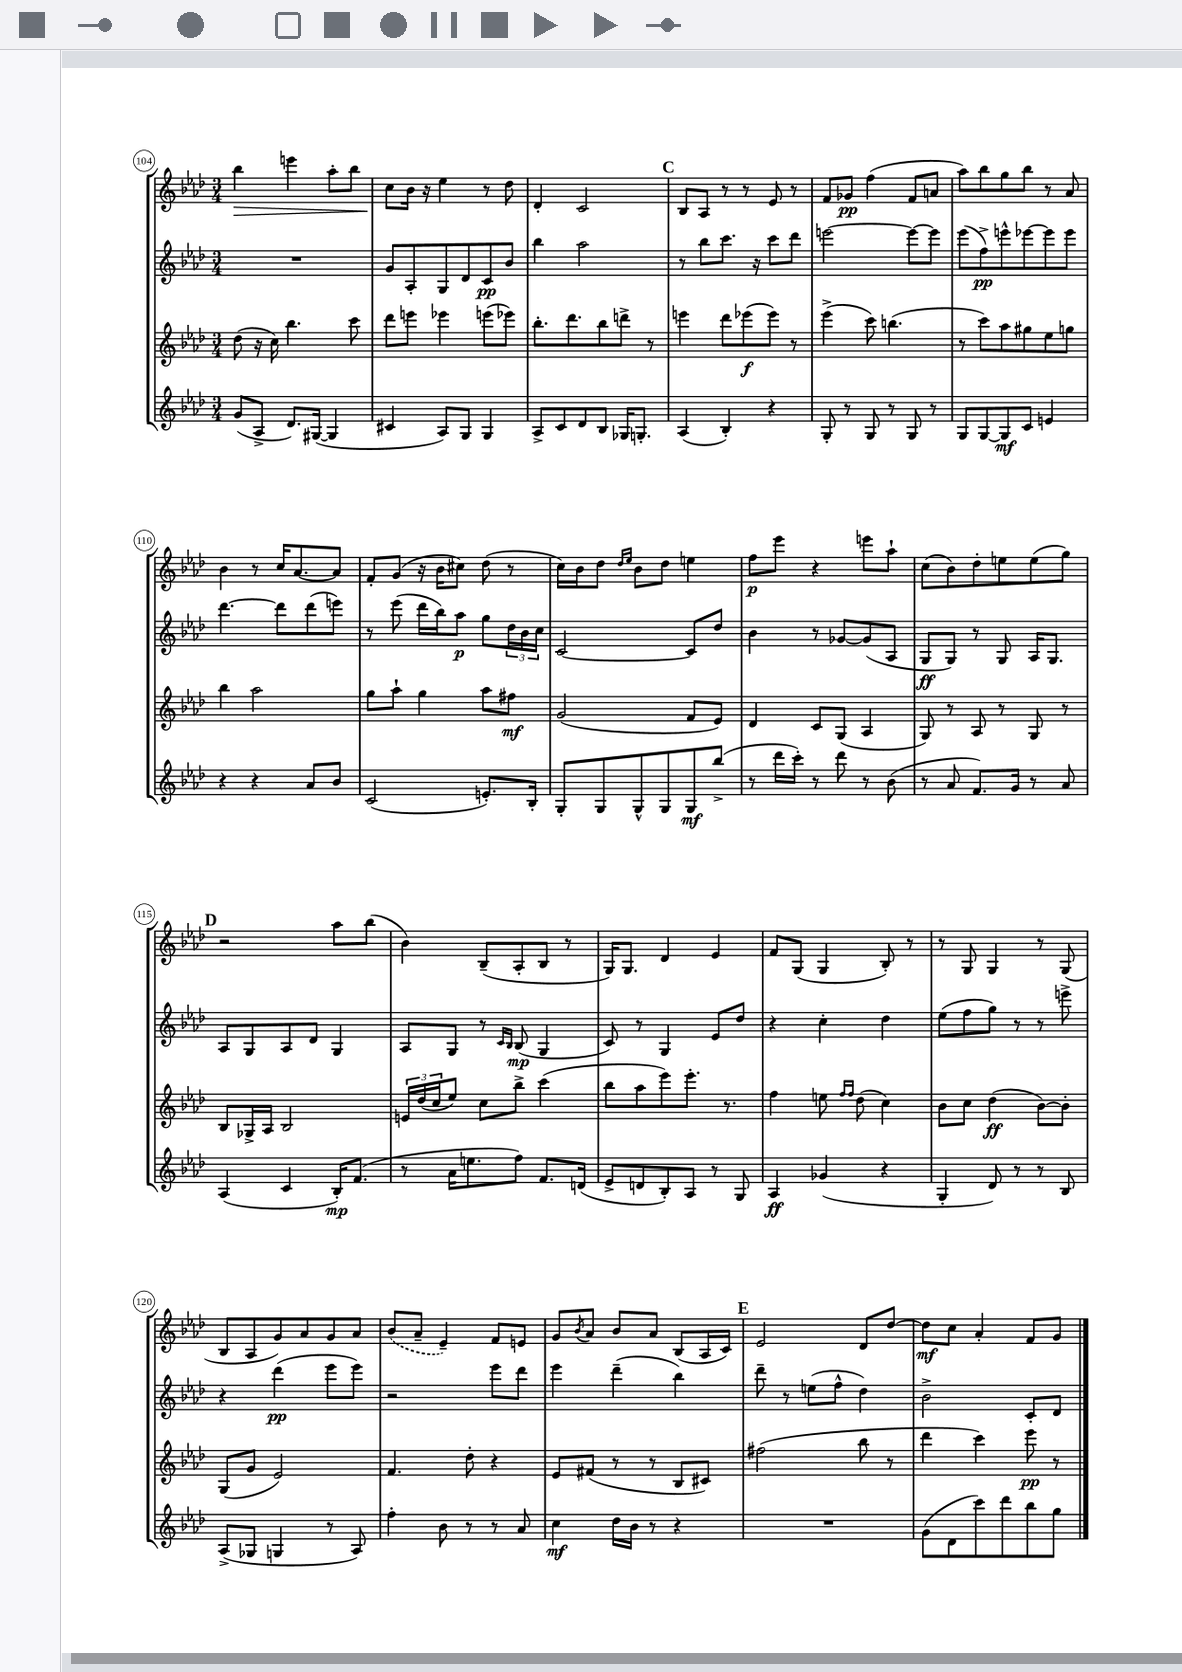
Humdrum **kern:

**kern	**kern	**kern	**kern
*staff4	*staff3	*staff2	*staff1
*clefG2	*clefG2	*clefG2	*clefG2
*k[b-e-a-d-]	*k[b-e-a-d-]	*k[b-e-a-d-]	*k[b-e-a-d-]
*M3/4	*M3/4	*M3/4	*M3/4
(8g	(8dd-	2.r	4bb-
8A-^	16r	.	.
.	16cc)	.	.
8.d-)	4.bb-	.	4eee
([16G#	.	.	.
4G#]	.	.	8aa-'
.	8ccc	.	8bb-
=	=	=	=
4c#	8ddd-	8g	8cc
.	8eee	8A-'	16b-
.	.	.	16r
8A-)	4eee-	8G	4ee-
8G	.	8d-	.
4G	(8eee	8c	8r
.	8eee-)	8b-	8dd-
=	=	=	=
8A-^	8.bb-'	4bb-	4d-'
8c	.	.	.
.	8.ddd-	.	.
8d-	.	2aa-	2c
8B-	8bb-	.	.
16G-	8ddd^	.	.
8.G'	.	.	.
.	8r	.	.
=	=	=	=
(4A-	4eee	8r	8B-
.	.	8bb-	8A-
4B-')	8ddd-	8.ccc	8r
.	(8eee-	.	8r
.	.	16r	.
4r	8eee-)	8ccc	8e-
.	8r	8ddd-	8r
=	=	=	=
8G'	(4eee-^	[2eee	8f
8r	.	.	8g-
8G	8ccc)	.	(4ff
8r	(4.bb	.	.
8G	.	8eee_	8f
8r	.	8eee]	8a
=	=	=	=
8G	8r	(8eee-	8aa-)
[8G	8ccc)	8ff^)	8bb-
8G]	8aa-	8eee^^	8gg
8c	8gg#	[8eee-	8bb-
4e	8ee-	8eee-]	8r
.	8gg	8eee-	8a-
=	=	=	=
4r	4bb-	[4.ddd-	4b-
4r	2aa-	.	8r
.	.	8ddd-]	16cc
.	.	.	[8.a-
8a-	.	(8ddd-	.
8b-	.	8eee)	8a-]
=	=	=	=
(2c	8gg	8r	8f'
.	8aa-`	(8eee-	(8g
.	4gg	16ddd-	16r
.	.	16bb-)	16b-
.	.	8aa-	8cc#)
8.e')	8aa-	8gg	(8dd-
.	8ff#	24dd-	8r
.	.	24b-	.
16B-'	.	.	.
.	.	24cc	.
=	=	=	=
8G'	(2g	[2c	16cc)
.	.	.	16b-
8G	.	.	8dd-
.	.	.	16qqdd-
.	.	.	16qqee-
8G^^	.	.	8b-
8G	.	.	8dd-
8G	8f	8c]	4ee
(8bb-^	8e-)	8dd-	.
=	=	=	=
8r	4d-	4b-	8ff
16ddd-	.	.	8eee-
16ccc')	.	.	.
8r	8c	8r	4r
8ddd-	(8G	[8g-	.
8r	4A-	(8g-]	8eee
(8b-	.	8A-	8aa-`
=	=	=	=
8r	8G)	8G	(8cc
8a-	8r	8G)	8b-)
8.f)	8A-	8r	8dd-'
.	8r	8G	8ee
16g	.	.	.
8r	8G	16A-	(8ee
.	.	8.G	.
8a-	8r	.	8gg)
=	=	=	=
(4A-	8B-	8A-	2r
.	16G-^	8G	.
.	16A-	.	.
4c	2B-	8A-	.
.	.	8d-	.
16B-')	.	4G	8aa-
(8.f	.	.	.
.	.	.	(8bb-
=	=	=	=
8r	24e	8A-	4b-)
.	(24dd-	.	.
.	24cc	.	.
16a-	8ee-)	8G	.
8.ee	.	.	.
.	8cc	8r	(8B-~
.	.	16qqc	.
.	.	16qqB-	.
8ff)	8bb-^	(8B-	8A-'
8.f	(4ccc	4G	8B-
.	.	.	8r
(16d	.	.	.
=	=	=	=
8e-^	8bb-	8c)	16G)
.	.	.	8.G
8d	8aa-	8r	.
8B-')	8eee-)	4G	4d-
8A-	8.eee-'	.	.
8r	.	8e-	4e-
.	8.r	.	.
8G	.	8dd-	.
=	=	=	=
4A-	4ff	4r	8f
.	.	.	(8G
(4g-	8ee	4cc'	4G
.	16qqff	.	.
.	16qqff	.	.
.	(8dd-	.	.
4r	4cc)	4dd-	8B-')
.	.	.	8r
=	=	=	=
4G'	8b-	(8ee-	8r
.	8cc	8ff	8G
8d-)	(4dd-	8gg)	4G
8r	.	8r	.
8r	[8b-)	8r	8r
8B-	8b-']	8eee^	(8G
=	=	=	=
(8A-^	(8G	4r	8B-
8G-	8g	.	8A-
4G	2e-)	(4ddd-	8g)
.	.	.	8a-
8r	.	8eee-	8g
8A-)	.	8eee-)	8a-
=	=	=	=
4ff'	4.f	2r	(8b-
.	.	.	8a-~
8b-	.	.	4e-~)
8r	8dd-'	.	.
8r	4r	8eee-	8f
8a-	.	8ddd-	8e
=	=	=	=
4cc	8e-	4eee-	8g
.	.	.	8qb-
.	(8f#	.	8a-
16dd-	8r	(4ddd-~	8b-
16b-	.	.	.
8r	8r	.	8a-
4r	8B-	4bb-)	(8B-
.	8c#)	.	16A-
.	.	.	16c)
=	=	=	=
2.r	(2ff#	8ddd-~	2e-
.	.	8r	.
.	.	(8ee	.
.	.	8ff^^	.
.	8bb-	4dd-)	8d-
.	8r	.	[8dd-
=	=	=	=
(8g	4ddd-	2b-^	8dd-]
8d-	.	.	8cc
8ccc)	4ccc)	.	4a-'
8ddd-	.	.	.
8bb-	8eee-	8c'	8f
8gg	8r	8d-	8g
==	==	==	==
*-	*-	*-	*-
